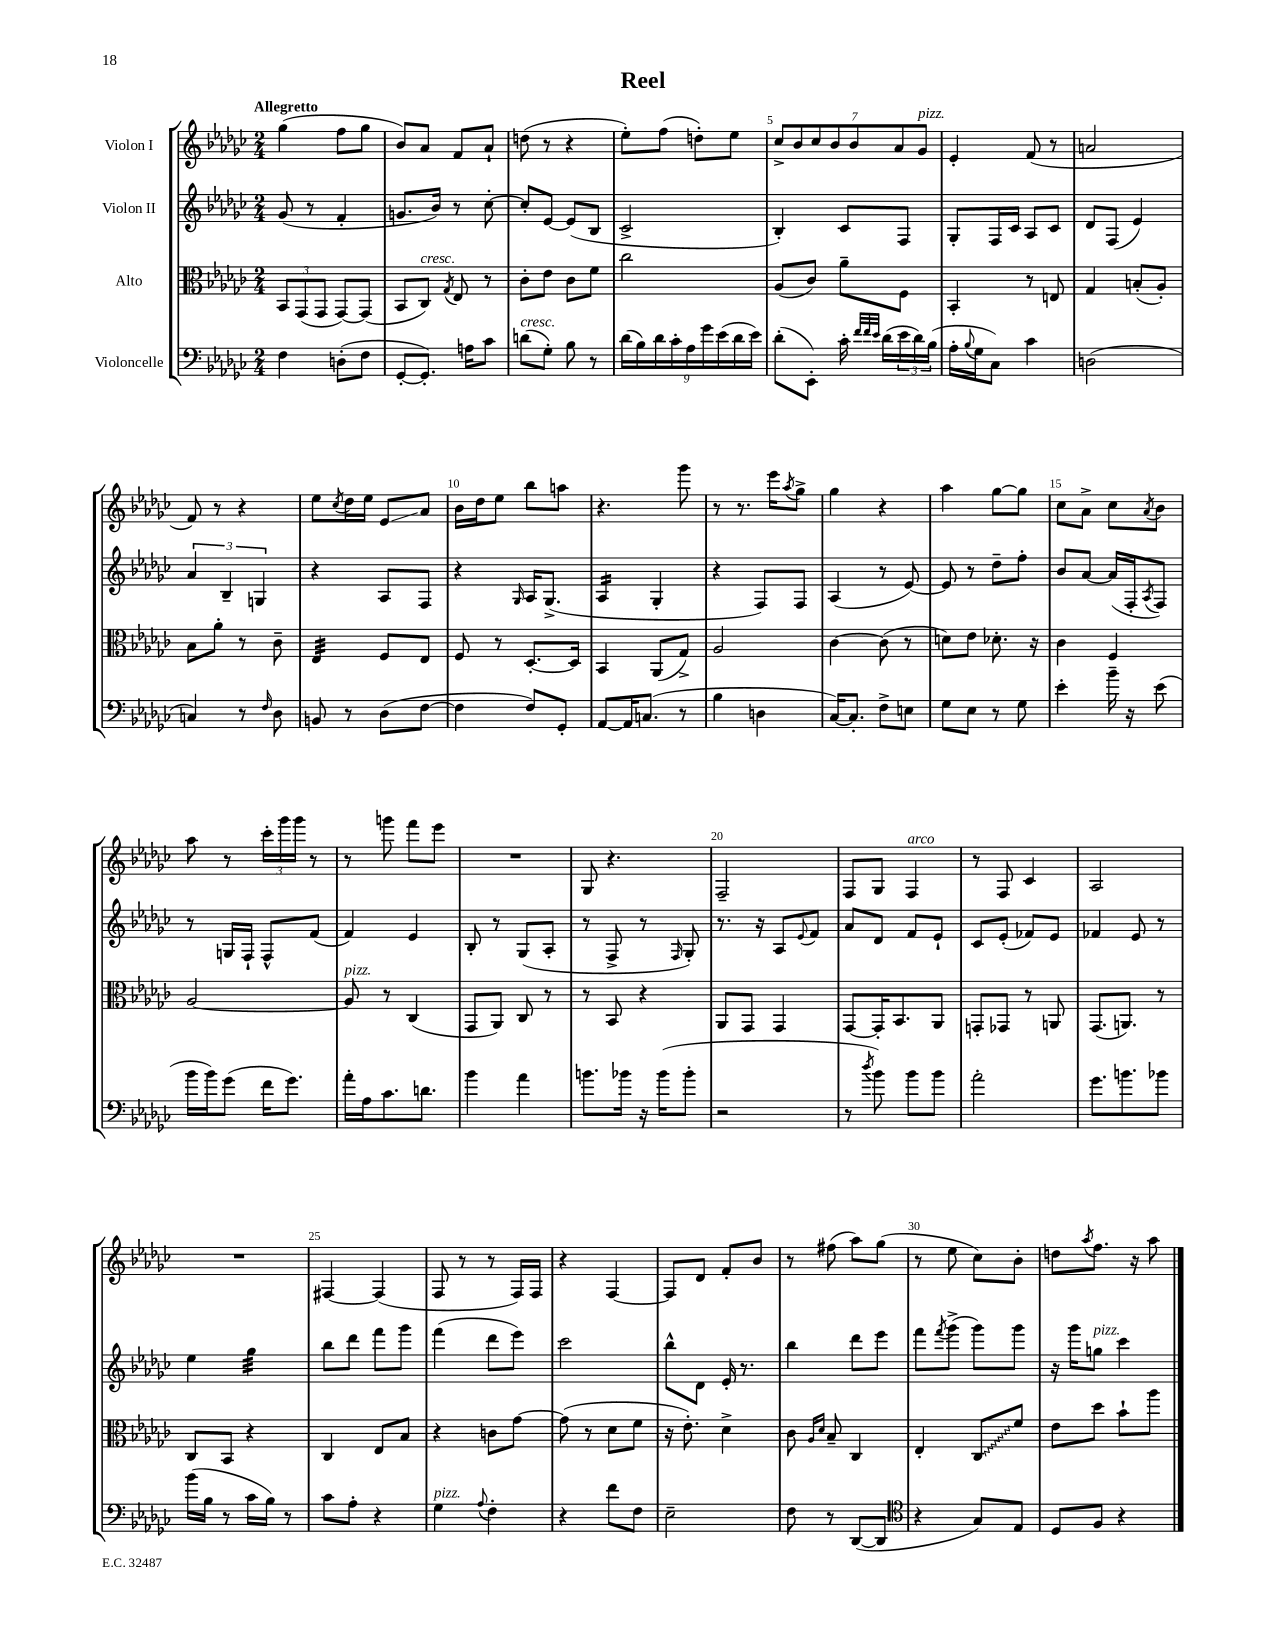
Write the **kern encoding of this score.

**kern	**kern	**kern	**kern
*staff4	*staff3	*staff2	*staff1
*clefF4	*clefC3	*clefG2	*clefG2
*k[b-e-a-d-g-c-]	*k[b-e-a-d-g-c-]	*k[b-e-a-d-g-c-]	*k[b-e-a-d-g-c-]
*M2/4	*M2/4	*M2/4	*M2/4
4F	12BB-	(8g-	(4gg-
.	(12GG-	.	.
.	.	8r	.
.	12GG-	.	.
(8D'	[8GG-)	4f'	8ff
8F	(8GG-]	.	8gg-
=	=	=	=
[8GG-'	8BB-	8.g	8b-)
8.GG-'])	8C-)	.	8a-
.	.	16b-)	.
.	8qG-	.	.
.	8E-	8r	8f
16A	.	.	.
8c-	8r	[8cc-'	8a-`
=	=	=	=
(8d	8c-'	8cc-']	(8dd
8G-')	8e-	[8e-	8r
8B-	8c-	(8e-]	4r
8r	8f	8B-	.
=	=	=	=
(18d-	2cc-	2c-^	8ee-')
18B-)	.	.	.
18d-	.	.	.
.	.	.	(8ff
18c-'	.	.	.
18A-	.	.	.
.	.	.	8dd')
18g-	.	.	.
(18e-	.	.	.
.	.	.	8ee-
18d-	.	.	.
18e-)	.	.	.
=	=	=	=
(8d-'	(8A-	4B-')	14cc-^
.	.	.	14b-
8EE-')	8c-)	.	.
.	.	.	14cc-
.	.	.	14b-
16c-'	8a-~	8c-	.
.	.	.	14b-
32qqf	.	.	.
32qqf	.	.	.
32qqe-	.	.	.
(16d-	.	.	.
.	.	.	14a-
24e-	8F	8F	.
24d-)	.	.	.
.	.	.	14g-
(24B-	.	.	.
=	=	=	=
16A-'	4BB-'	8G-'	4e-'
8qqB-	.	.	.
16G-	.	.	.
8C-)	.	16F	.
.	.	16c-	.
4c-	8r	8A-	(8f
.	8E	8c-	8r
=	=	=	=
(2D	4G-	8d-	2a
.	.	(8F	.
.	(8B'	4e-)	.
.	8A-')	.	.
=	=	=	=
4C)	8B-	6a-	8f)
.	8a-'	.	8r
.	.	6B-~	.
8r	8r	.	4r
.	.	6G	.
16qqF	.	.	.
8D-	8c-~	.	.
=	=	=	=
8BB	4E-	4r	8ee-
.	.	.	8qcc-
8r	.	.	16dd-
.	.	.	16ee-
(8D-	8F	8A-	8e-
[8F	8E-	8F	8a-
=	=	=	=
4F]	8F	4r	16b-
.	.	.	16dd-
.	8r	.	8ee-
.	.	16qqG-	.
8F)	[8.D-'	16A-	8bb-
.	.	(8.G-^	.
8GG-'	.	.	8aa
.	16D-]	.	.
=	=	=	=
[8AA-	4BB-	4A-	4.r
16AA-]	.	.	.
(8.C	.	.	.
.	(8AA-	4G-'	.
8r	8G-^)	.	8ggg-
=	=	=	=
4B-	2A-	4r	8r
.	.	.	8.r
4D	.	8F)	.
.	.	.	16eee-
.	.	.	8qaa-
.	.	8F	8gg-^
=	=	=	=
[16C-)	[4c-	(4A-	4gg-
8.C-']	.	.	.
8F^	(8c-]	8r	4r
8E	8r	[8e-)	.
=	=	=	=
8G-	8d)	8e-]	4aa-
8E-	8e-	8r	.
8r	8.d-'	8dd-~	[8gg-
8G-	.	8ff'	8gg-]
.	16r	.	.
=	=	=	=
4e-'	4c-	8b-	8cc-
.	.	[8a-	8a-^
16b-~	4F	(16a-]	8cc-
16r	.	16F'	.
.	.	8qA-	8qa-
(8e-	.	8F)	8b-
=	=	=	=
16b-	[2A-	8r	8aa-
16b-)	.	.	.
(8g-	.	16G	8r
.	.	16F`	.
16f	.	8F^^	24ccc-'
.	.	.	24ggg-
8.g-)	.	.	.
.	.	.	24ggg-
.	.	(8f	8r
=	=	=	=
16a-'	8A-]	4f)	8r
16A-	.	.	.
8.c-	8r	.	8ggg
.	(4C-	4e-	8fff
8.d	.	.	.
.	.	.	8eee-
=	=	=	=
4b-	8GG-	8B-'	2r
.	8AA-)	8r	.
4a-	8C-	(8G-	.
.	8r	8A-'	.
=	=	=	=
8.b	8r	8r	8G-
.	8BB-	8F^	4.r
16b-	.	.	.
16r	4r	8r	.
(16b-	.	.	.
.	.	16qqF	.
8b-'	.	8G-')	.
=	=	=	=
2r	8AA-	8.r	2F~
.	8GG-	.	.
.	.	16r	.
.	4GG-	8A-	.
.	.	8qqe-	.
.	.	8f	.
=	=	=	=
8r	[8GG-	8a-	8F
8qdd-	.	.	.
8b-)	16GG-']	8d-	8G-
.	8.BB-	.	.
8b-	.	8f	4F
8b-	8AA-	8e-`	.
=	=	=	=
2a-'	8GG'	8c-	8r
.	8GG-	(8e-'	8F
.	8r	8f-)	4c-
.	8AA	8e-	.
=	=	=	=
8.g-	(8.GG-	4f-	2A-
8.b	8.AA)	.	.
.	.	8e-	.
8b-	8r	8r	.
=	=	=	=
(16b-	8C-	4ee-	2r
16B-	.	.	.
8r	8BB-	.	.
16c-	4r	4gg-	.
16B-)	.	.	.
8r	.	.	.
=	=	=	=
8c-	4C-	8bb-	[4F#
8A-'	.	8ddd-	.
4r	8E-	8fff	(4F#]
.	8B-	8ggg-	.
=	=	=	=
4G-	4r	(4fff	8F
.	.	.	8r
8qqA-	.	.	.
4F'	8c	8ddd-	8r
.	[8g-	8eee-)	16F)
.	.	.	16F
=	=	=	=
4r	(8g-]	2ccc-	4r
.	8r	.	.
8f	8d-	.	[4F
8F	8f	.	.
=	=	=	=
2E-~	16r	8bb-^^	8F]
.	8.e-')	.	.
.	.	8d-	8d-
.	4d-^	16e-'	8f'
.	.	8.r	.
.	.	.	8b-
=	=	=	=
8F	8c-	4bb-	8r
.	16qqA-	.	.
.	16qqd-	.	.
8r	8B-~	.	(8ff#
([8DD-	4C-	8ddd-	8aa-)
8DD-]	.	8eee-	(8gg-
=	=	=	=
*clefC4	*	*	*
4r	4E-'	8fff	8r
.	.	8qfff	.
.	.	(8ggg-^	8ee-
8G-)	8C-	8ggg-)	8cc-)
8E-	8f	8ggg-	8b-'
=	=	=	=
8D-	8e-	16r	8dd
.	.	16ggg-	.
.	.	.	8qaa-
8F	8dd-	8gg	8.ff
4r	8b-`	4ccc-	.
.	.	.	16r
.	8aa-	.	8aa-
==	==	==	==
*-	*-	*-	*-
